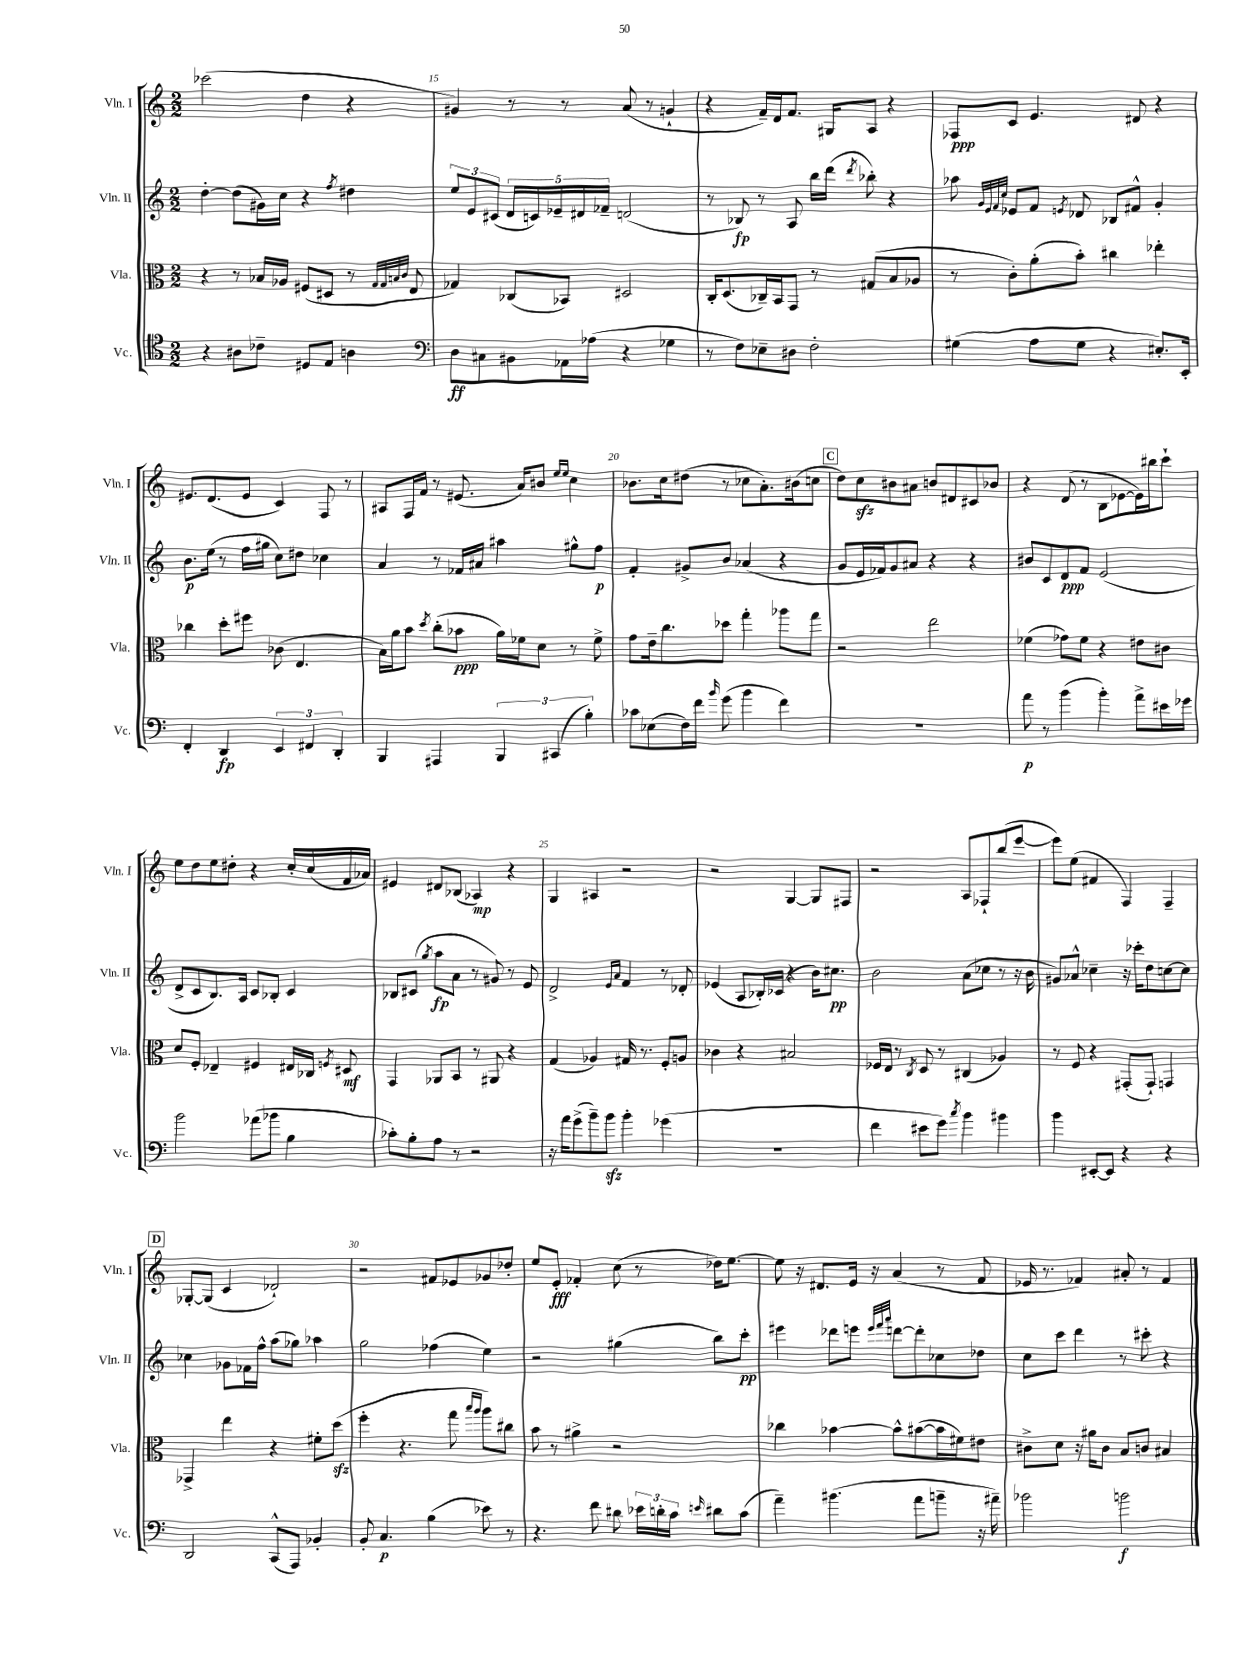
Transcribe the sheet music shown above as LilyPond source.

<<
\new StaffGroup <<
\new Staff = "s0" \with { instrumentName = "Vln. I" shortInstrumentName = "Vln. I" } {
    \clef treble \key c \major \numericTimeSignature \time 2/2
    \autoBeamOff ces'''2( d''4 r4 |
    gis'4) r8 r8 a'8( r8 g'4-! |
    r4 f'16[--) d'16 f'8.] gis16[ a8] r4 |
    fes8[\ppp c'8] e'4. dis'8 r4 |
    eis'8.[ d'8.( eis'8] c'4) f8 r8 |
    ais8[ f16 f'16] r8 eis'8.( a'16[) bis'8] \grace { e''16[ e''16] } c''4 |
    bes'8.[ c''16 dis''8]( r8 ces''8[ a'8.-.) bis'16( c''8] |
    \mark \markup { \box "C" } d''8[) c''8\sfz bis'8 ais'8] b'8[ dis'8 cis'8 bes'8] |
    r4 d'8( r8 b8[ ees'8~ ees'16) bis''16 c'''8]-! |
    e''8[ d''8 e''8 dis''8]-. r4 c''16[-. c''16( f'16 aes'16]) |
    eis'4 dis'8[ bes8]( aes4\mp) r4 |
    g4 ais4 r2 |
    r2 g4~ g8[ fis8] |
    r2 a8[ fes8-! b''8( e'''8]~ |
    e'''8[) e''8]( fis'4 f4) f4-- |
    \mark \markup { \box "D" } ges8[~-. ges8]( c'4 des'2-!) |
    r2 fis'8[ ees'8 ges'8 des''8]-. |
    e''8[ e'8]-.\fff fes'4-. c''8( r8 des''16[) e''8.]~ |
    e''8 r16 dis'8.[ e'16] r16 a'4( r8 f'8 |
    ees'16 r8. fes'4) ais'8-. r8 fes'4 \bar "|." |
}
\new Staff = "s1" \with { instrumentName = "Vln. II" shortInstrumentName = "Vln. II" } {
    \clef treble \key c \major \numericTimeSignature \time 2/2
    \autoBeamOff d''4~-. d''8[( gis'16) c''16] r4 \acciaccatura { f''8 } dis''4 |
    \tuplet 3/2 { e''8[ e'8 cis'8]( } \tuplet 5/4 { d'16[ c'16) ees'16-- dis'16 fes'16]-- } d'2( |
    r8 bes8\fp) r8 a8 b''16[ d'''16]( \acciaccatura { d'''8 } bes''8-.) r4 |
    aes''8 \grace { g'32[ e'32 f'32 c''32] } ees'8[ f'8] \acciaccatura { e'8 } des'8 bes8[ fis'8]-^ g'4-. |
    b'8.[\p e''16]( r8 f''16[ gis''16] c''8[) dis''8] ces''4 |
    a'4 r8 fes'16[ ais'16] ais''4 gis''8[-^ f''8]\p |
    f'4-. gis'8[-> b'8] aes'4( r4 |
    \mark \markup { \box "C" } g'8[ e'16 fes'16) g'8 ais'8] r4 r4 |
    bis'8[ c'8 d'8\ppp f'8] e'2( |
    d'8[-> c'8 b8.) a16] c'8[ bes8]-. c'4 |
    bes8[ cis'8]( \acciaccatura { g''8 } a''8[\fp a'8] r8 gis'8) r8 e'8 |
    d'2-> \grace { e'16[ a'16] } f'4 r8 des'8-. |
    ees'4( a8[ bes16-.) ces'16]( r4 b'16[) cis''8.]\pp |
    b'2 a'8[( ces''8] r8 r16 b'16 |
    gis'8[) aes'8]-^ ces''4-- r16 ces'''16[-. d''8 c''8~ c''8] |
    \mark \markup { \box "D" } ces''4 ges'8[ fes'16 f''16]-^ a''8[( ges''8]) aes''4 |
    g''2 fes''4( e''4) |
    r2 gis''4( b''8[) c'''8]-.\pp |
    eis'''4 des'''8[ e'''8] \grace { e'''32[ f'''32 a'''32] } d'''8[~ d'''8-. ces''8 des''8] |
    c''8[ c'''8] d'''4 r8 cis'''8-. r4 \bar "|." |
}
\new Staff = "s2" \with { instrumentName = "Vla." shortInstrumentName = "Vla." } {
    \clef alto \key c \major \numericTimeSignature \time 2/2
    \autoBeamOff r4 r8 bes16[ aes16] fis8[( dis8] r8 \grace { g32[ g32 b32 c'32] } e8 |
    ges4) ces8[( bes,8]) dis2 |
    c16[-. d8.( ces16--) b,16 g,8] r8 gis8[( b8 aes8] |
    r8 c'8[-.) a'8-.( b'8]-.) cis''4 ees''4-. |
    ces''4 d''8[-. fis''8] ces'8( e4. |
    b16[) a'16 b'8] \acciaccatura { d''8 } c''8[-.( bes'8]\ppp a'16[) fes'16 d'8] r8 fes'8-> |
    g'8[ e'16-- c''8. des''8] g''4-. aes''8[ g''8] |
    \mark \markup { \box "C" } r2 e''2 |
    fes'4( ges'8[) fes'8] r4 eis'8[ cis'8] |
    d'8[ f8]-. ees4-- fis4 eis16[ ces16] \acciaccatura { f8 } dis8\mf |
    g,4 aes,8[ b,8] r8 ais,8 r4 |
    g4( aes4) gis16 r8. f8[-. a8] |
    ces'4 r4 bis2 |
    fes16[ e16] r8 \acciaccatura { c8 } d8 r8 cis4( aes4) |
    r8 f8 r4 gis,8[-.( gis,8]-!) g,4 |
    \mark \markup { \box "D" } ges,4-> e''4 r4 fis'8[-. d''8]\sfz( |
    f''4-. r4. g''8 \grace { b''16[ a''16] } a''8[) cis''8] |
    b'8 r8 ais'4-> r2 |
    ces''4 bes'4~ bes'8[-^ bis'8~( bis'16 fis'16) eis'8] |
    cis'8[-> d'8] r16 ais'16[ cis'8] b8[ c'8] bis4 \bar "|." |
}
\new Staff = "s3" \with { instrumentName = "Vc." shortInstrumentName = "Vc." } {
    \clef tenor \key c \major \numericTimeSignature \time 2/2
    \autoBeamOff r4 ais8[ ces'8]-- dis8[ e8] a4 |
    \clef bass d8[\ff cis8 bis,8 aes,16 aes16]( r4 ges4 |
    r8 f8[) ees8-- dis8] f2-. |
    gis4( a8[ gis8] r4 eis8.[-.) e,16]-. |
    f,4-. d,4\fp \tuplet 3/2 { e,4 fis,4 d,4-. } |
    b,,4 ais,,4 \tuplet 3/2 { b,,4 cis,4( b4-.) } |
    ces'8[ ees8( f16) f'16] \grace { b'16 } g'8( b'4 f'4) |
    \mark \markup { \box "C" } R1 |
    a'8\p r8 b'4( b'4-.) a'8[-> eis'16 ges'16] |
    b'2 aes'8[( bes'8] b4 |
    ces'8[-.) b8-. a8] r8 r2 |
    r16 a'16[ g'8->( b'8--) b'8]\sfz b'4-. ges'4( |
    R1 |
    f'4 eis'8[ g'8]) \acciaccatura { c''8 } b'4 bis'4 |
    b'4 eis,8[~-. eis,8] r4 r4 |
    \mark \markup { \box "D" } d,2 c,8[-^( a,,8]) bes,4-. |
    b,8-. c4.\p b4( ees'8) r8 |
    r4. f'8 dis'8 \tuplet 3/2 { ees'16[ d'16-. c'16] } \grace { e'16 } dis'8[ c'8]( |
    a'4--) bis'4.( a'8[ b'8]-- r16 ais'16--) |
    bes'2 b'2\f \bar "|." |
}
>>
>>
\layout { \context { \Score currentBarNumber = #14 \override BarNumber.break-visibility = ##(#f #t #t) barNumberVisibility = #(every-nth-bar-number-visible 5) } }
